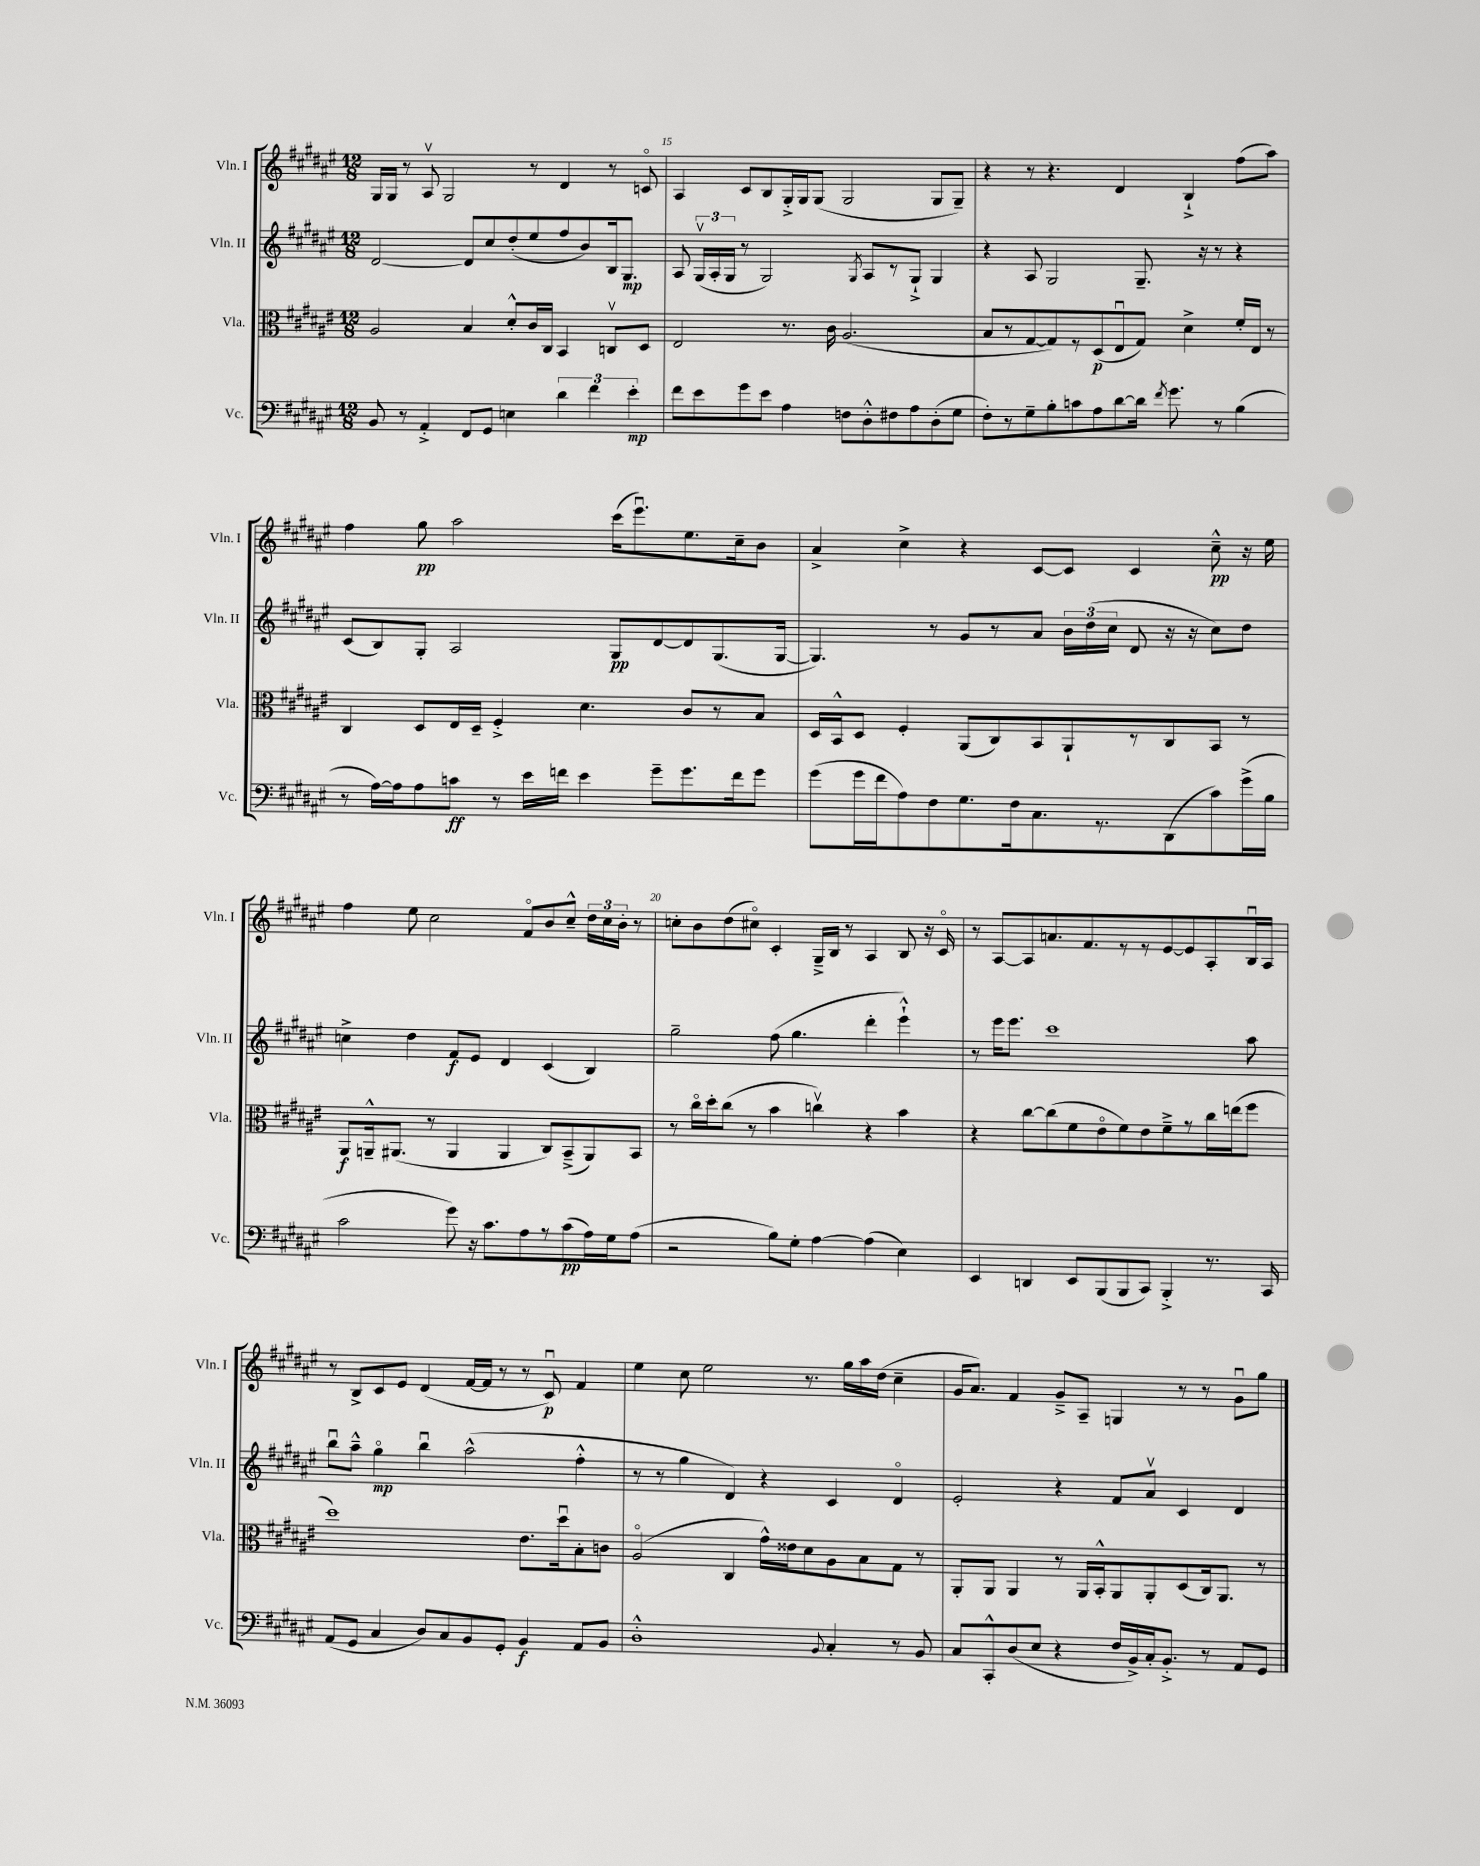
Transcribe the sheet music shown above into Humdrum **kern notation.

**kern	**kern	**kern	**kern
*staff4	*staff3	*staff2	*staff1
*clefF4	*clefC3	*clefG2	*clefG2
*k[f#c#g#d#a#e#]	*k[f#c#g#d#a#e#]	*k[f#c#g#d#a#e#]	*k[f#c#g#d#a#e#]
*M12/8	*M12/8	*M12/8	*M12/8
8BB	2A#	[2d#	16G#
.	.	.	16G#
8r	.	.	8r
4AA#'^	.	.	8A#v
.	.	.	2G#
8FF#	4B	8d#]	.
8GG#	.	8cc#	.
4E	8d#'^^	(8dd#'	.
.	16c#	8ee#	8r
.	16C#	.	.
6d#	4BB	8ff#	4d#
.	.	8b)	.
6f#	.	.	.
.	8Cv	16B	8r
.	.	8.G#	.
6e#'	.	.	.
.	8D#	.	8co
=	=	=	=
8f#	2E#	8A#	4A#
8e#	.	(24G#v	.
.	.	24A#'	.
.	.	24G#	.
8g#	.	8r	8c#
8e#	.	2G#)	8B
4A#	8.r	.	16G#'^
.	.	.	16G#
.	.	.	(8G#
.	16c#	.	.
8F	(2.A#	.	2G#
.	.	8qG#	.
8D#'^^	.	8A#	.
8F#	.	8r	.
8A#	.	8G#`^	.
(8D#'	.	4G#	8G#
8G#	.	.	8G#~)
=	=	=	=
8F#')	8B	4r	4r
8r	8r	.	.
8G#~	[8G#	8A#	8r
8B'	8G#])	2G#	4.r
8c	8r	.	.
8A#	(8D#	.	.
[8d#	8E#u	.	4d#
16d#]	8G#)	8.G#~	.
8qf#	.	.	.
8.g#	.	.	.
.	4d#^	.	4B`^
.	.	16r	.
8r	.	8r	.
(4B	16f#'	4r	(8ff#
.	16E#	.	.
.	8r	.	8aa#)
=	=	=	=
8r	4C#	(8c#	4ff#
[16A#)	.	8B)	.
16A#]	.	.	.
8A#	8D#	8G#'	8gg#
8c	16E#	2A#	2aa#
.	16D#~	.	.
8r	4F#'^	.	.
16e#	.	.	.
16f	.	.	.
4e#	4.d#	.	.
.	.	8G#	(16ccc#
.	.	.	8.eee#u)
8g#~	.	[8d#	.
8.g#	8c#	8d#]	8.ee#
.	8r	(8.G#	.
16f	.	.	16cc#~
8g#	8B	.	8b
.	.	[16G#	.
=	=	=	=
(8g#	16D#	4.G#])	4a#^
.	16BB^^	.	.
16g#	8D#	.	.
16f#	.	.	.
8A#)	4F#'	.	4cc#^
8F#	.	8r	.
8.G#	(8AA#	8g#	4r
.	8C#)	8r	.
16F#	.	.	.
8.C#	8BB	8a#	[8c#
.	8AA#`	24b	8c#]
.	.	(24dd#	.
8.r	.	.	.
.	.	24cc#	.
.	8r	8d#	4c#
(8DD#	8C#	16r	.
.	.	16r	.
8c#)	8BB	8cc#)	8cc#~^^
(16g#^	8r	8dd#	16r
16B	.	.	16ee#
=	=	=	=
2c#	8AA#	4cc^	4ff#
.	16AA~^^	.	.
.	(8.AA#	.	.
.	.	4dd#	8ee#
.	8r	.	2cc#
8g#)	4AA#	8f#	.
16r	.	8e#	.
8.c#	.	.	.
.	4AA#	4d#	.
8A#	.	.	8f#o
8r	8C#)	(4c#	8b
(8c#	(8BB~^	.	8cc#~^^
16A#)	8AA#)	4B)	24dd#
.	.	.	24cc#
16G#	.	.	.
.	.	.	24b'
(8A#	8BB	.	8r
=	=	=	=
2r	8r	2gg#~	8cc'
.	16cc#o	.	8b
.	16dd#'	.	.
.	(8cc#	.	(8dd#
.	8r	.	8cc#o)
8B)	4b	(8ff#	4c#'
8G#'	.	4.gg#	.
[4A#	4ccv)	.	16G#~^
.	.	.	16B
.	.	.	8r
(4A#]	4r	4ddd#'	4A#
4E#)	4b	4eee#`^^)	8B
.	.	.	16r
.	.	.	16c#o
=	=	=	=
4EE#	4r	8r	8r
.	.	16eee#	[8A#
.	.	8.eee#	.
4DD	[8cc#	.	8A#]
.	(8cc#]	1ccc#	8.a
8EE#	8f#	.	.
.	.	.	8.f#
(8BBB	8e#o	.	.
8BBB	8f#)	.	8r
8CC#)	8e#	.	8r
4BBB'^	8f#~^	.	[8e#
.	8r	.	8e#]
8.r	16cc#	.	8A#'
.	(16ee	.	.
.	8ff#	8aa#	16Bu
16CC#	.	.	16A#
=	=	=	=
(8AA#	1dd#)	8bbu	8r
8GG#	.	8aa#~^^	8B^
4C#	.	4gg#o	8c#
.	.	.	8e#
8D#)	.	4bbu	(4d#
8C#	.	.	.
8BB	.	(2aa#^^	[16f#
.	.	.	16f#]
8GG#'	.	.	8r
4BB	8.e#	.	8r
.	.	.	8c#u)
.	16dd#u	.	.
8AA#	8B'	4ff#'^^	4f#
8BB	8c	.	.
=	=	=	=
1D#'^^	(2A#o	8r	4ee#
.	.	8r	.
.	.	4gg#	8cc#
.	.	.	2ee#
.	4C#	4d#)	.
.	16g#^^)	4r	.
.	16e##	.	.
.	8d#	.	8.r
8qqBB	.	.	.
4C#'	8A#	4c#	.
.	.	.	16gg#
.	8B	.	16aa#
.	.	.	(16dd#
8r	8G#	4d#o	4cc#~
8BB	8r	.	.
=	=	=	=
8C#	8AA#'	2e#'	16g#
.	.	.	8.a#)
8CC#'^^	8AA#	.	.
(8D#	4AA#	.	4f#
8E#	.	.	.
4r	8r	4r	8g#~^
.	16AA#	.	8A#~
.	16BB'^^	.	.
16F#	8AA#	8f#	4G
16BB^)	.	.	.
16C#'	8AA#'	8a#v	.
8.BB'^	.	.	.
.	(8D#	4c#	8r
8r	16C#)	.	8r
.	8.AA#	.	.
8AA#	.	4d#	8g#u
8GG#	8r	.	8gg#
==	==	==	==
*-	*-	*-	*-
